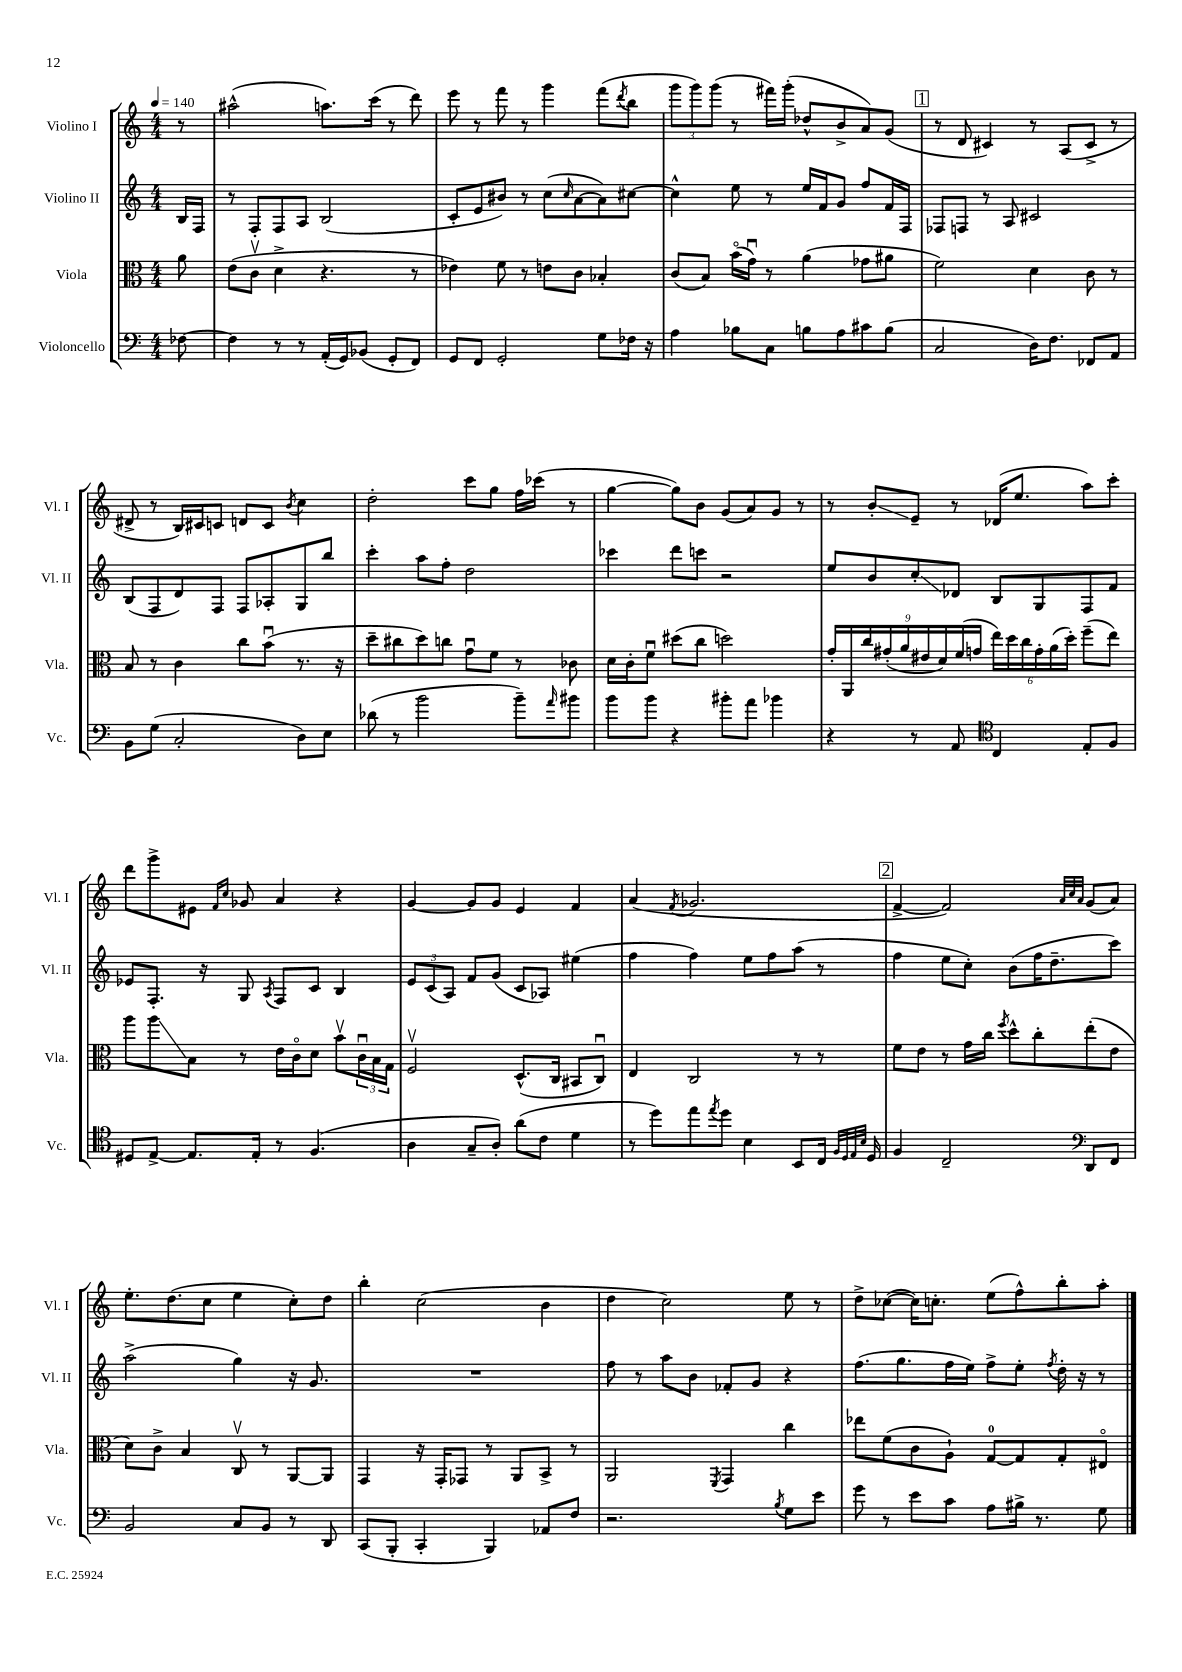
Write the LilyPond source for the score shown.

<<
\new StaffGroup <<
\new Staff = "s0" \with { instrumentName = "Violino I" shortInstrumentName = "Vl. I" } {
    \clef treble \key c \major \numericTimeSignature \time 4/4 \partial 8 \tempo 4 = 140
    r8 |
    ais''2-^( a''8.) c'''16( r8 d'''8) |
    e'''8 r8 f'''8 r8 g'''4 f'''8( \acciaccatura { d'''8 } b''8 |
    \tuplet 3/2 { g'''8 g'''8) g'''8( } r8 fis'''16) g'''16-.( des''8-^ b'8-> a'8) g'8( |
    \mark \markup { \box "1" } r8 d'8 cis'4) r8 a8( cis'8-> r8 |
    dis'8-> r8 b16) cis'16 c'8 d'8 c'8 \acciaccatura { b'8 } c''4 |
    d''2-. c'''8 g''8 f''16 ces'''16( r8 |
    g''4~ g''8) b'8 g'8( a'8) g'8 r8 |
    r8 b'8-.\glissando e'8-- r8 des'16( e''8. a''8) c'''8-. |
    d'''8 g'''8-> eis'8 \grace { f'16 c''16 } ges'8 a'4 r4 |
    g'4~ g'8 g'8 e'4 f'4 |
    a'4( \acciaccatura { f'8 } ges'2. |
    \mark \markup { \box "2" } f'4~-> f'2) \grace { a'32 c''32 a'32 } g'8( a'8) |
    e''8.-. d''8.( c''8 e''4 c''8-.) d''8 |
    b''4-. c''2( b'4 |
    d''4 c''2) e''8 r8 |
    d''8-> ces''8~( ces''16) c''8.-. e''8( f''8-^) b''8-. a''8-. \bar "|." |
}
\new Staff = "s1" \with { instrumentName = "Violino II" shortInstrumentName = "Vl. II" } {
    \clef treble \key c \major \numericTimeSignature \time 4/4 \partial 8
    b16 f16 |
    r8 f8-. f8 a8 b2( |
    c'8-. e'8 bis'8) r8 c''8( \grace { c''16 } a'8~ a'8) cis''8~ |
    cis''4-^ e''8 r8 e''16 f'16 g'8 f''8 f'16 f16 |
    \mark \markup { \box "1" } fes8 f8 r8 a8 cis'2 |
    b8( f8 d'8) f8 f8 aes8-. g8 b''8 |
    c'''4-. a''8 f''8-. d''2 |
    ces'''4 d'''8 c'''8 r2 |
    e''8 b'8 c''8-.\glissando des'8 b8 g8 f8 f'8 |
    ees'8 f8.-. r16 g8 \acciaccatura { a8 } f8 c'8 b4 |
    \tuplet 3/2 { e'8 c'8( a8) } f'8 g'8( c'8 aes8) eis''4( |
    f''4 f''4) e''8 f''8 a''8( r8 |
    \mark \markup { \box "2" } f''4 e''8 c''8-.) b'8( f''16 d''8.-- c'''8) |
    a''2->( g''4) r16 g'8. |
    R1 |
    f''8 r8 a''8 b'8 fes'8-. g'8 r4 |
    f''8.( g''8. f''16 e''16) f''8-> e''8-. \acciaccatura { f''8 } d''16-. r16 r8 \bar "|." |
}
\new Staff = "s2" \with { instrumentName = "Viola" shortInstrumentName = "Vla." } {
    \clef alto \key c \major \numericTimeSignature \time 4/4 \partial 8
    a'8 |
    e'8( c'8\upbow d'4-> r4. r8 |
    ees'4) f'8 r8 e'8 c'8 bes4-. |
    c'8( b8) b'16\flageolet( g'16\downbow) r8 a'4( ges'8 ais'8 |
    \mark \markup { \box "1" } f'2) d'4 c'8 r8 |
    b8 r8 c'4 c''8 b'8\downbow( r8. r16 |
    d''8-- cis''8 d''8) c''8 g'8\downbow f'8 r8 ces'8 |
    d'16 c'16-. f'8\downbow dis''8( c''8 d''2) |
    \tuplet 9/8 { g'16-. a,16 c''16 gis'16-.( a'16 eis'16 d'16) f'16( g'16 } \tuplet 6/4 { e''16) d''16 c''16 g'16-. a'16( d''16-.) } f''8--( e''8) |
    a''8 a''8\glissando b8 r8 e'16 c'16\flageolet d'8 b'8\upbow \tuplet 3/2 { c'16\downbow b16 g16 } |
    f2\upbow d8.-^( c16 bis,8 c8\downbow) |
    e4 c2 r8 r8 |
    \mark \markup { \box "2" } f'8 e'8 r8 g'16 c''16 \acciaccatura { f''8 } d''8-^ c''8-. e''8-.( e'8 |
    d'8) c'8-> b4 c8\upbow r8 a,8~ a,8 |
    g,4 r16 g,16-. ges,8 r8 a,8 b,8-> r8 |
    a,2 \acciaccatura { f,8 } g,4 c''4 |
    ees''8 f'8( c'8 a8-!) g8-0~ g8 g8-. eis8\flageolet \bar "|." |
}
\new Staff = "s3" \with { instrumentName = "Violoncello" shortInstrumentName = "Vc." } {
    \clef bass \key c \major \numericTimeSignature \time 4/4 \partial 8
    fes8~ |
    fes4 r8 r8 a,16-.( g,16) bes,8( g,8-. f,8) |
    g,8 f,8 g,2-. g8 fes16 r16 |
    a4 bes8 c8 b8 a8 cis'8 b8( |
    \mark \markup { \box "1" } c2 d16) f8. fes,8 a,8 |
    b,8 g8( c2-. d8) e8 |
    des'8( r8 b'2 b'8--) \grace { a'16 } bis'8 |
    b'8 b'8 r4 bis'8-. a'8 bes'4 |
    r4 r8 a,8 \clef tenor c4 e8-. f8 |
    dis8 e8~-> e8. e16-. r8 f4.( |
    a4 g8-- a8-.) a'8( c'8 d'4 |
    r8 d''8) e''8 \acciaccatura { e''8 } d''8 b4 b,8 c16 \grace { f32 d32 e32 b32 } d16 |
    \mark \markup { \box "2" } f4 c2-- \clef bass d,8 f,8 |
    b,2 c8 b,8 r8 d,8 |
    c,8( b,,8-. c,4-. b,,4) aes,8 f8 |
    r2. \acciaccatura { b8 } g8 e'8 |
    g'8 r8 e'8 c'8 a8 bis16-> r8. g8 \bar "|." |
}
>>
>>
\layout { \context { \Score \remove "Bar_number_engraver" } }
